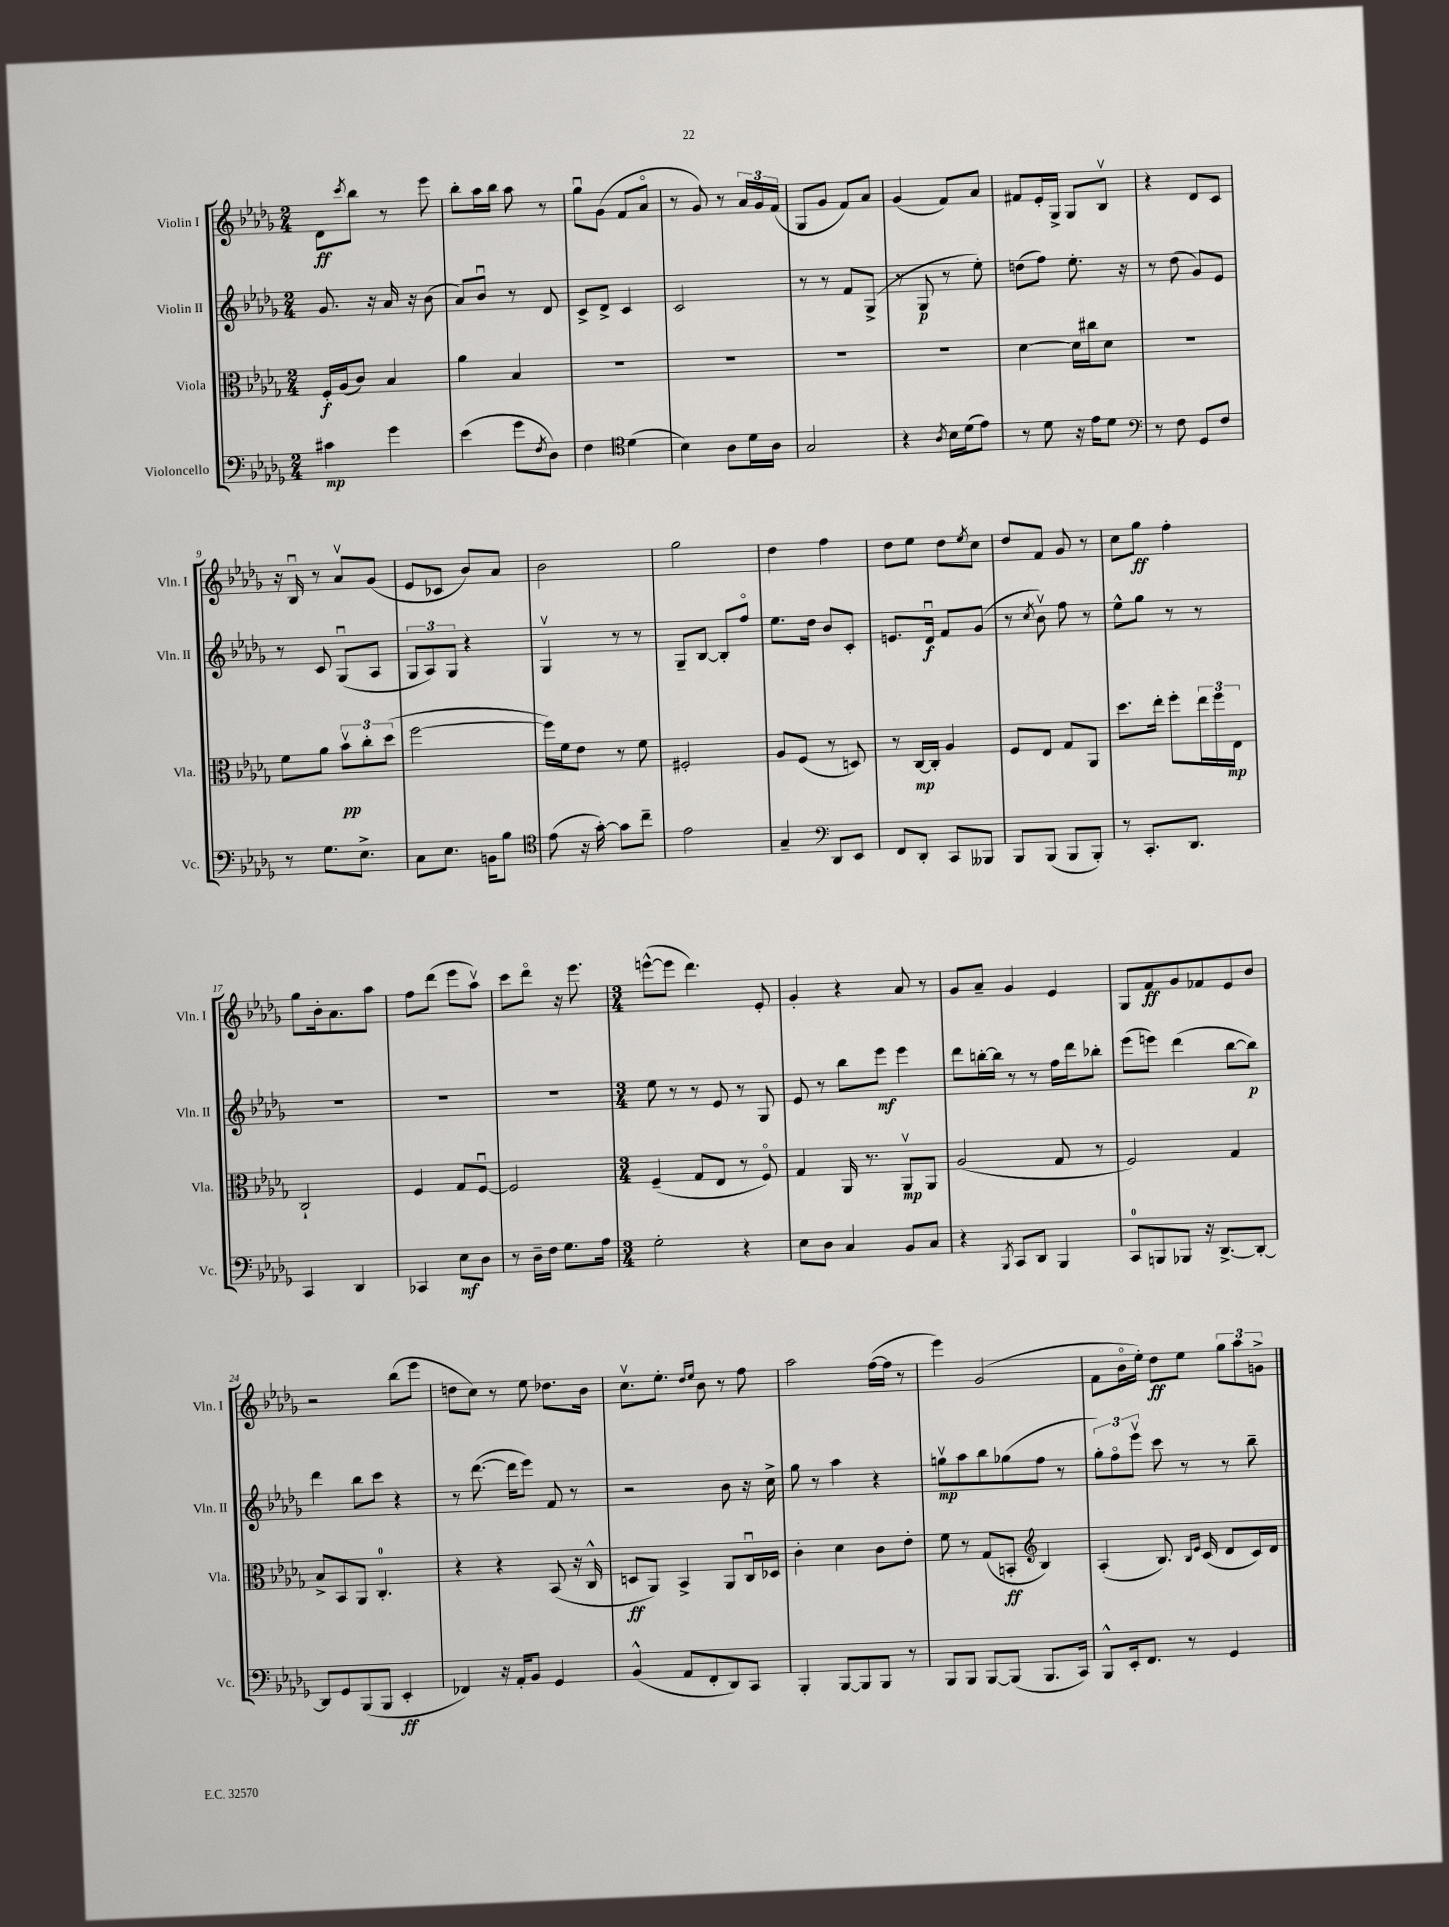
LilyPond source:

<<
\new StaffGroup <<
\new Staff = "s0" \with { instrumentName = "Violin I" shortInstrumentName = "Vln. I" } {
    \clef treble \key des \major \numericTimeSignature \time 2/4
    des'8\ff \acciaccatura { c'''8 } bes''8 r8 ees'''8 |
    bes''8-. aes''16 bes''16 aes''8 r8 |
    ges''8\downbow ges'8( f'8 aes'8\flageolet |
    r8 ges'8) r8 \tuplet 3/2 { aes'16 ges'16 f'16( } |
    ges8 ges'8 f'8) aes'8 |
    ges'4( f'8) aes'8 |
    fis'8 ees'16-. ges16-> ges8 bes8\upbow |
    r4 des'8 c'8 |
    r16 bes16\downbow r8 aes'8\upbow ges'8( |
    ees'8 ces'8 bes'8) aes'8 |
    bes'2 |
    ges''2 |
    des''4 f''4 |
    des''8 ees''8 des''8 \acciaccatura { ees''8 } c''8 |
    des''8 f'8 ges'8 r8 |
    c''8 ges''8\ff f''4-. |
    ges''8 bes'16-. aes'8. aes''8 |
    f''8 des'''8( ees'''8 aes''8\upbow) |
    c'''8 des'''8\flageolet r16 ees'''8. |
    \numericTimeSignature \time 3/4 e'''8~-^( e'''8 des'''4.) ees'8-. |
    ges'4-. r4 aes'8 r8 |
    ges'8 aes'8-- ges'4 ees'4 |
    ges8 f'8\ff ges'8 fes'8 ees'8 bes'8 |
    r2 bes''8( ees'''8 |
    d''8 c''8) r8 ees''8 des''8. bes'16 |
    c''8.\upbow ees''8.-. \grace { des''16 ees''16 } bes'8 r8 f''8 |
    aes''2 f''16~( f''16 r8 |
    ees'''4) ges'2( |
    f'8 bes'16\flageolet ees''16-.) des''8\ff ees''8 \tuplet 3/2 { ges''8 aes''8 g'8-> } \bar "|." |
}
\new Staff = "s1" \with { instrumentName = "Violin II" shortInstrumentName = "Vln. II" } {
    \clef treble \key des \major \numericTimeSignature \time 2/4
    ges'8. r16 aes'16 r16 bes'8( |
    aes'8) bes'8\downbow r8 des'8 |
    c'8-> des'8-> c'4 |
    c'2 |
    r8 r8 f'8 ges8->( |
    r8 ges8\p r8 ees''8-.) |
    d''8( f''8) ees''8.-. r16 |
    r8 des''8( ges'8) ees'8 |
    r8 c'8 ges8\downbow( aes8 |
    \tuplet 3/2 { ges8 aes8) ges8 } r4 |
    ges4\upbow r8 r8 |
    ges8-- bes8~ bes8-. f''8\flageolet |
    ees''8. des''16 bes'8 c'8-. |
    e'8. des'16\downbow\f f'8 ges'8( |
    r8 \acciaccatura { c''8 } bes'8\upbow) f''8 r8 |
    ees''8-^ ges''8 r8 r8 |
    R2 |
    R2 |
    R2 |
    \numericTimeSignature \time 3/4 ees''8 r8 r8 ees'8 r8 ges8 |
    ees'8 r8 bes''8 ees'''8\mf ees'''4 |
    des'''8 b''16~-. b''16 r8 r8 f''16 des'''16 bes''8-. |
    ees'''8( e'''8) des'''4( bes''8~ bes''8\p) |
    des'''4 bes''8 c'''8 r4 |
    r8 des'''8.~( des'''16 ees'''8) f'8 r8 |
    r2 bes'8 r16 c''16-> |
    ges''8 r8 aes''4 r4 |
    g''8\upbow\mp aes''8 bes''8 ges''8( f''8 r8 |
    \tuplet 3/2 { ges''8-.) f''8\flageolet ees'''8\upbow } c'''8 r8 r8 bes''8-- \bar "|." |
}
\new Staff = "s2" \with { instrumentName = "Viola" shortInstrumentName = "Vla." } {
    \clef alto \key des \major \numericTimeSignature \time 2/4
    f16-.\f aes16( c'8) bes4 |
    aes'4 bes4 |
    R2 |
    R2 |
    R2 |
    R2 |
    des'4~ des'16 cis''16 des'8 |
    R2 |
    f'8 aes'8 \tuplet 3/2 { bes'8\upbow\pp c''8-. des''8( } |
    f''2~ |
    f''16) f'16 ees'8 r8 f'8 |
    fis2-. |
    aes8 f8( r8 d8) |
    r8 c16~\mp c16-. aes4 |
    f8 ees8 ges8 aes,8 |
    des''8. ees''16-. f''8-. \tuplet 3/2 { ees''16 f''16 ees16\mp } |
    c2-! |
    f4 ges8 f8~\downbow |
    f2 |
    \numericTimeSignature \time 3/4 f4--( ges8 ees8 r8 f8\flageolet) |
    ges4 aes,16 r8. aes,8\upbow\mp aes,8 |
    aes2( ges8 r8 |
    f2) ges4 |
    bes8-> bes,8 aes,8 c4.-0-. |
    r4 r4 bes,8( r16 c16-^ |
    d8\ff aes,8) bes,4-> aes,8 c16\downbow des16 |
    c'4-. des'4 c'8 ees'8-. |
    f'8 r8 ges8( b,8-.\ff \clef treble bes4) |
    aes4-.( bes8.) \grace { bes16 ees'16 } c'16( des'8 c'16) des'16 \bar "|." |
}
\new Staff = "s3" \with { instrumentName = "Violoncello" shortInstrumentName = "Vc." } {
    \clef bass \key des \major \numericTimeSignature \time 2/4
    cis'4\mp ges'4 |
    ees'4( ges'8 \acciaccatura { f8 } des8) |
    f4 \clef tenor des'4( |
    bes4) aes8 des'16 aes16 |
    ges2 |
    r4 \acciaccatura { aes8 } bes16 des'16( ees'8) |
    r8 des'8 r16 ees'16 des'8 |
    \clef bass r8 f8 ges,8 f8 |
    r8 ges8. ees8.-> |
    c8 ees8. b,16 bes8 |
    \clef tenor ees'8( r16 ges'16~-.) ges'8 c''8-- |
    ees'2 |
    ges4-- \clef bass des,8 ees,8 |
    f,8 des,8-. c,8 beses,,8 |
    bes,,8 bes,,8( bes,,8 bes,,8-.) |
    r8 c,8.-. des,8. |
    c,4 des,4 |
    ces,4 ees8\mf des8 |
    r8 des16-- f16 ges8. aes16 |
    \numericTimeSignature \time 3/4 ges2-. r4 |
    ees8 des8 c4 bes,8 c8 |
    r4 \acciaccatura { bes,,8 } c,8 des,8 bes,,4 |
    c,8-0 b,,8 bes,,8 r16 des,8.~-> des,8~-. |
    des,8 ges,8 bes,,8( bes,,8 ees,4-.\ff |
    fes,4) r16 aes,16-. bes,8 ges,4 |
    bes,4-^( aes,8 f,8-. des,8) c,8 |
    bes,,4-. bes,,8~ bes,,8 bes,,8 r8 |
    bes,,8 bes,,8 bes,,8~ bes,,8( bes,,8. c,16) |
    bes,,8-^ ees,16-. f,8. r8 ges,4 \bar "|." |
}
>>
>>
